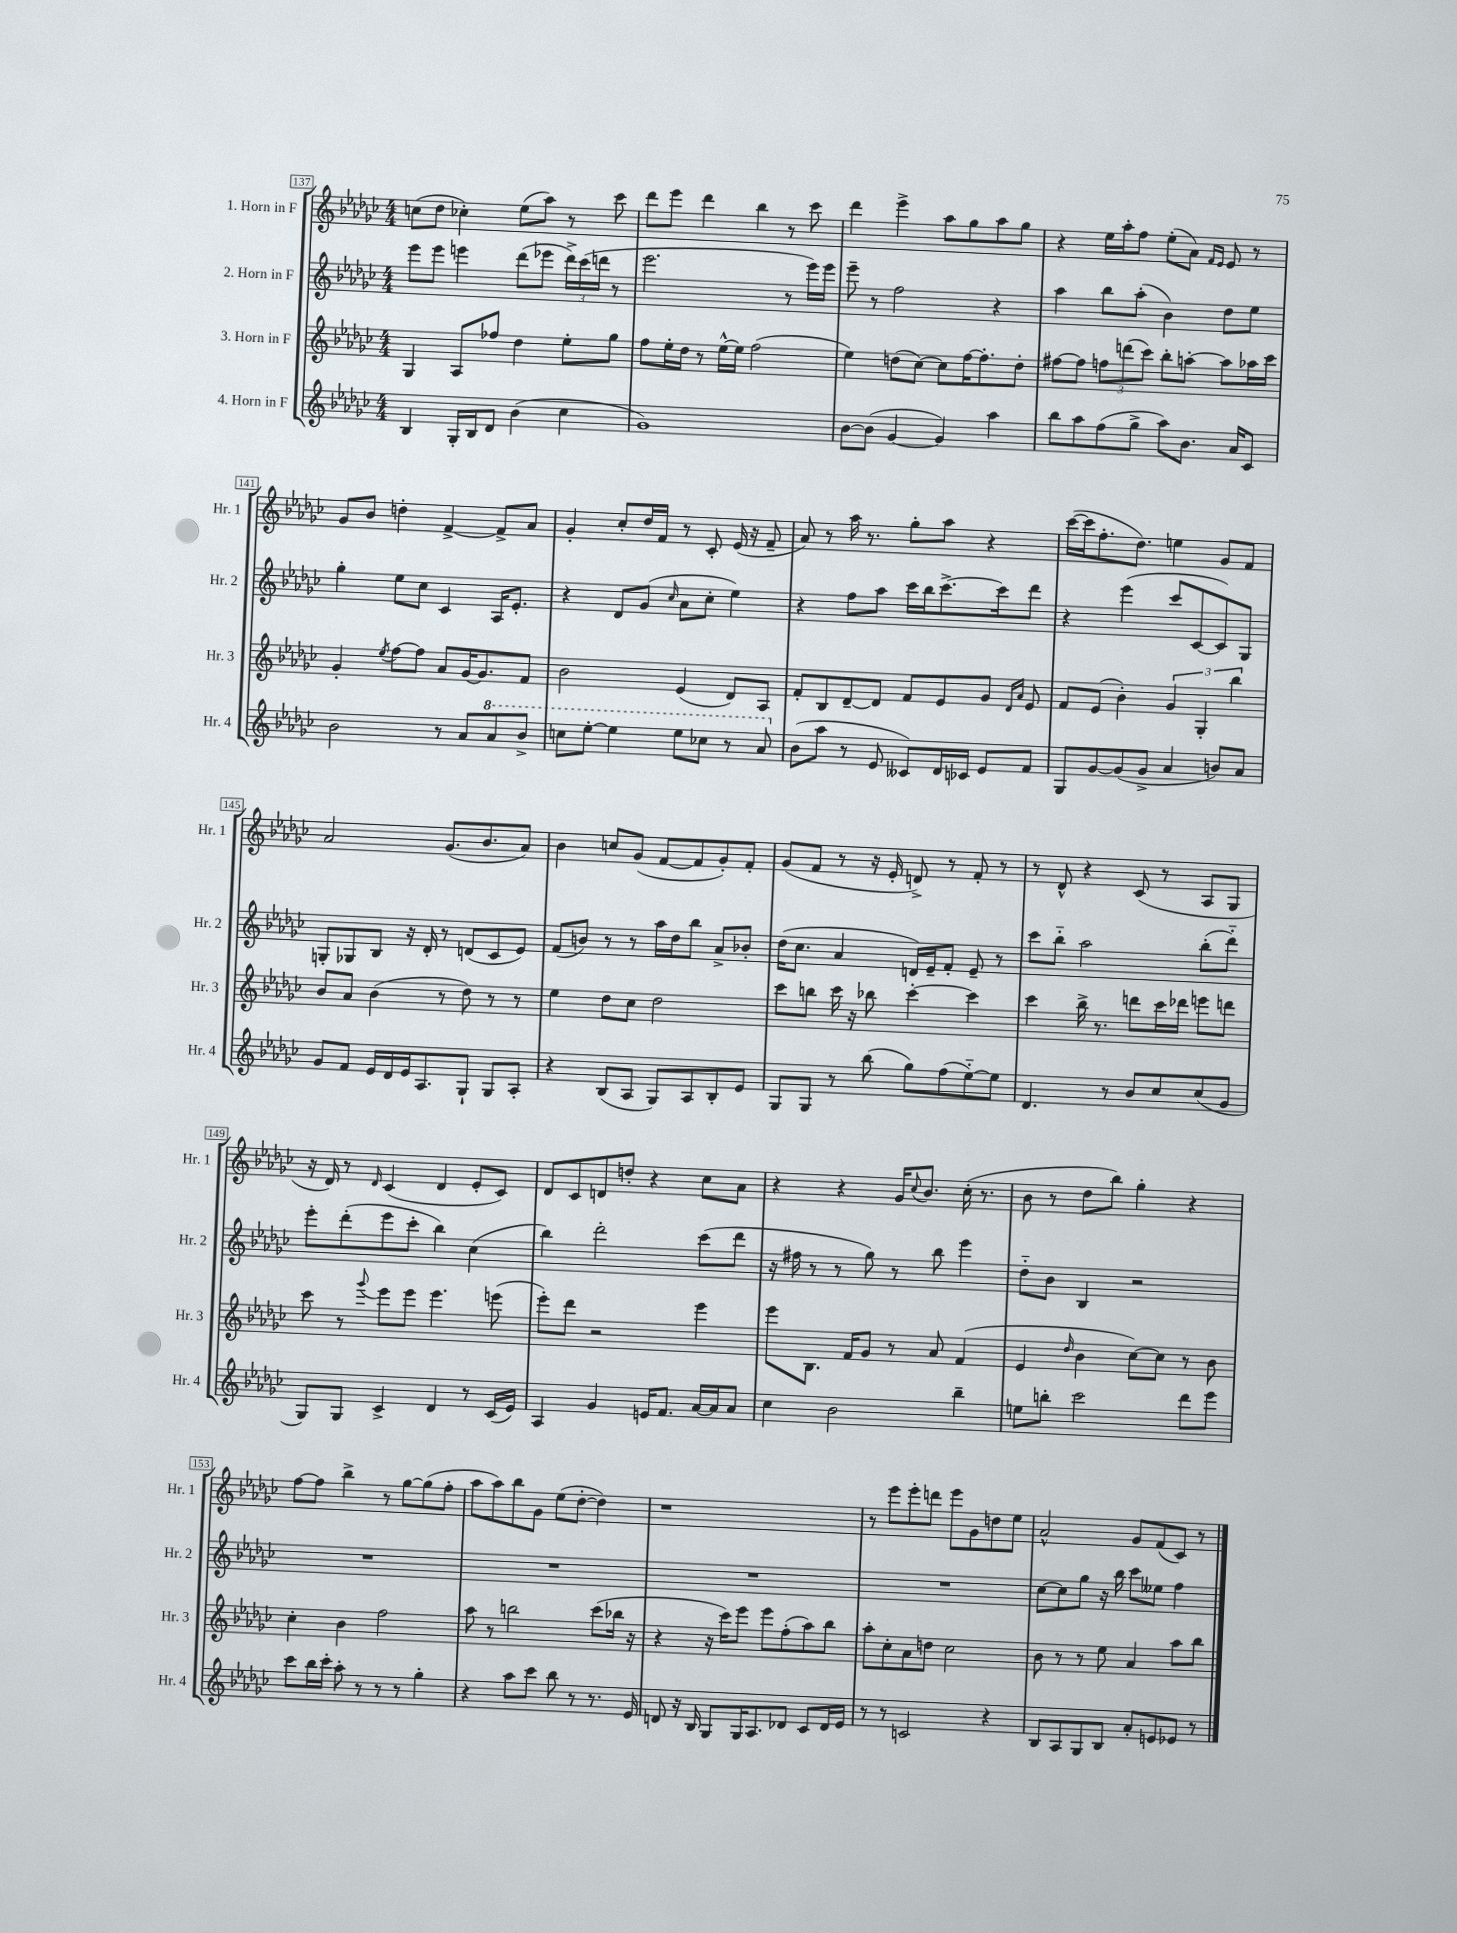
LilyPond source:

<<
\new StaffGroup <<
\new Staff = "s0" \with { instrumentName = "1. Horn in F" shortInstrumentName = "Hr. 1" } {
    \clef treble \key ges \major \numericTimeSignature \time 4/4
    c''8( des''8 ces''4-.) ees''8( aes''8) r8 ces'''8 |
    des'''8 ees'''8 des'''4 bes''4 r8 ces'''8 |
    des'''4 ees'''4-> aes''8 ges''8 aes''8 ges''8 |
    r4 ees''16 aes''16-. f''8 ees''8-.( aes'8) \grace { f'16 ees'16 } ees'8 r8 |
    ges'8 bes'8 d''4-. f'4~-> f'8-> aes'8 |
    ges'4-. ces''8-. des''16 f'16 r8 ces'8-. ees'16( r16 f'8-- |
    aes'8) r8 aes''16 r8. ges''8-. aes''8 r4 |
    ces'''16~( ces'''16 f''8.-. des''8.) e''4 ges'8 f'8 |
    aes'2 ges'8.( bes'8. aes'8) |
    bes'4 c''8 ges'8( f'8~ f'8 ges'8-.) f'8-. |
    ges'8( f'8 r8 r16 ees'16-. d'8->) r8 f'8-. r8 |
    r8 des'8-^ r4 ces'8( r8 aes8 ges8 |
    r16 des'16) r8 \grace { des'16 } ces'4( des'4 ees'8-. ces'8) |
    des'8 ces'8 d'8 d''8-. r4 ces''8 aes'8 |
    r4 r4 ges'16 \appoggiatura { ces''8 } bes'8. ces''16-.( r8. |
    bes'8 r8 des''8 bes''8) ges''4-. r4 |
    f''8~ f''8 bes''4-> r8 ges''8~ ges''8( f''8-. |
    aes''8 aes''8) bes''8 ges'8 ees''8( des''8~-. des''4) |
    r1 |
    r8 ees'''8 ees'''8-. d'''8 ees'''8 ges'8 d''8 ees''8 |
    aes'2-^ ges'8 f'8( ces'8) r8 \bar "|." |
}
\new Staff = "s1" \with { instrumentName = "2. Horn in F" shortInstrumentName = "Hr. 2" } {
    \clef treble \key ges \major \numericTimeSignature \time 4/4
    ees'''8 ees'''8 e'''4 des'''8( ees'''8 \tuplet 3/2 { des'''16->) ces'''16( d'''16 } r8 |
    ees'''2. r8 ees'''16) ees'''16 |
    ees'''8-- r8 f''2 r4 |
    aes''4 bes''8 aes''8-.( bes'4) des''8 ees''8 |
    ges''4-. ees''8 ces''8 ces'4 aes16 ees'8.-. |
    r4 des'8 ges'8( \grace { ces''16 } aes'8 ces''8-. ees''4) |
    r4 f''8 aes''8 ces'''16 bes''16 ces'''8.~-> ces'''16 des'''8 |
    r4 ees'''4( ces'''8 ces'8~ ces'8) ges8 |
    g8-. ges8 bes8 r16 des'16-. r8 d'8( ces'8 ees'8) |
    f'8( b'8) r8 r8 aes''16 des''16 bes''8 aes'8-> bes'8-. |
    des''16( ces''8. aes'4 d'16) ees'16-- f'8-. ees'8-- r8 |
    ces'''8 bes''8-_ aes''2 bes''8-.( des'''8-_) |
    ees'''8-. des'''8-.( ees'''8 ces'''8-. bes''4) ces''4( |
    bes''4) des'''2-. ces'''8( des'''8 |
    r16 fis''16 r8 r8 ges''8) r8 bes''8 ees'''4 |
    des''8-_ bes'8 bes4 r2 |
    R1 |
    R1 |
    R1 |
    R1 |
    ces''8~ ces''8 ges''8 r16 bes''16 ces'''8 eeses''8 f''4 \bar "|." |
}
\new Staff = "s2" \with { instrumentName = "3. Horn in F" shortInstrumentName = "Hr. 3" } {
    \clef treble \key ges \major \numericTimeSignature \time 4/4
    ges4 aes8 fes''8 des''4 ees''8-. ges''8 |
    f''8 ees''16-. des''16 r8 ees''16~-^ ees''16 f''2( |
    ees''4) d''8( ces''8~) ces''8 f''16~ f''8.-. d''8-. |
    fis''8~ fis''8 \tuplet 3/2 { f''8 d'''8( ces'''8) } bes''8-. a''8~-. a''8 aes''16 ces'''16 |
    ges'4-. \acciaccatura { ees''8 } f''8~ f''8 aes'8 ges'16~ ges'8. f'8 |
    bes'2 ees'4( des'8) aes8 |
    f'8-. bes8 des'8~-- des'8 f'8 ees'8 ges'8 \grace { des'16 aes'16 } ees'8 |
    f'8 ees'8( bes'4-.) \tuplet 3/2 { ges'4 ges4-. bes''4 } |
    bes'8 aes'8 bes'4( r8 des''8) r8 r8 |
    ees''4 des''8 ces''8 des''2 |
    ces'''8 b''8 ces'''16 r16 bes''8 ces'''4~-. ces'''4 |
    ces'''4 bes''16-> r8. d'''8 ces'''16 des'''16 e'''8 d'''8 |
    ces'''8 r8 \appoggiatura { ges'''8 } ees'''8 ees'''8 ees'''4. e'''8( |
    ees'''8-.) des'''8 r2 ees'''4 |
    ees'''8 bes8. f'16 ges'8 r8 aes'8 f'4( |
    ees'4 \grace { des''16 } bes'4 ces''8~) ces''8 r8 bes'8 |
    ces''4-. bes'4 f''2 |
    aes''8 r8 b''2 ces'''8( bes''16 r16 |
    r4 r16 ces'''16) ees'''8 ees'''8 f''8-.( aes''8) bes''8 |
    aes''8-. ces''8-. aes'8 d''8 ces''2 |
    bes'8 r8 r8 ees''8 aes'4 aes''8 bes''8 \bar "|." |
}
\new Staff = "s3" \with { instrumentName = "4. Horn in F" shortInstrumentName = "Hr. 4" } {
    \clef treble \key ges \major \numericTimeSignature \time 4/4
    bes4 ges16-. bes16 des'8 bes'4( ces''4 |
    ges'1) |
    bes'8~ bes'8( ges'4~ ges'4) aes''4 |
    bes''8 aes''8 f''8( ges''8-> aes''8) bes'8. aes'16 ces'8 |
    bes'2 r8 aes'8 \ottava #1 aes''8 bes''8-> |
    c'''8 ees'''8~-. ees'''4 ees'''8 ces'''8 r8 aes''8 \ottava #0 |
    bes'8( aes''8 r8 ees'8 ceses'8) des'16 ces'16 ees'8 f'8 |
    ges8 ges'8~ ges'8( ges'8-> aes'4 b'8) aes'8 |
    ges'8 f'8 ees'16 des'16 ees'16 aes8. ges8-! ges8 aes8-. |
    r4 bes8( aes8 ges8) aes8 bes8-. ees'8 |
    ges8 ges8 r8 bes''8( ges''8) f''8( ees''8~-_) ees''8 |
    des'4. r8 bes'8 ces''8 ces''8( ges'8 |
    ges8) ges8 ces'4-> des'4 r8 ces'16( ees'16) |
    aes4 ges'4 e'16 f'8. aes'16~ aes'16 aes'8 |
    ces''4 bes'2 bes''4-- |
    e''8 b''8-. ces'''2 des'''8 ees'''8 |
    ces'''8 bes''16 ces'''16-. aes''8-. r8 r8 r8 ges''4-. |
    r4 aes''8 ces'''8 bes''8 r8 r8. ees'16 |
    d'8 r16 bes16 ges8 ges16 aes8. des'8 ces'8 des'16 ees'16 |
    r8 r8 c'2 r4 |
    bes8 aes8 ges8 bes8 aes'8-. e'8 ees'8 r8 \bar "|." |
}
>>
>>
\layout { \context { \Score currentBarNumber = #137 \override BarNumber.stencil = #(make-stencil-boxer 0.1 0.3 ly:text-interface::print) } }
